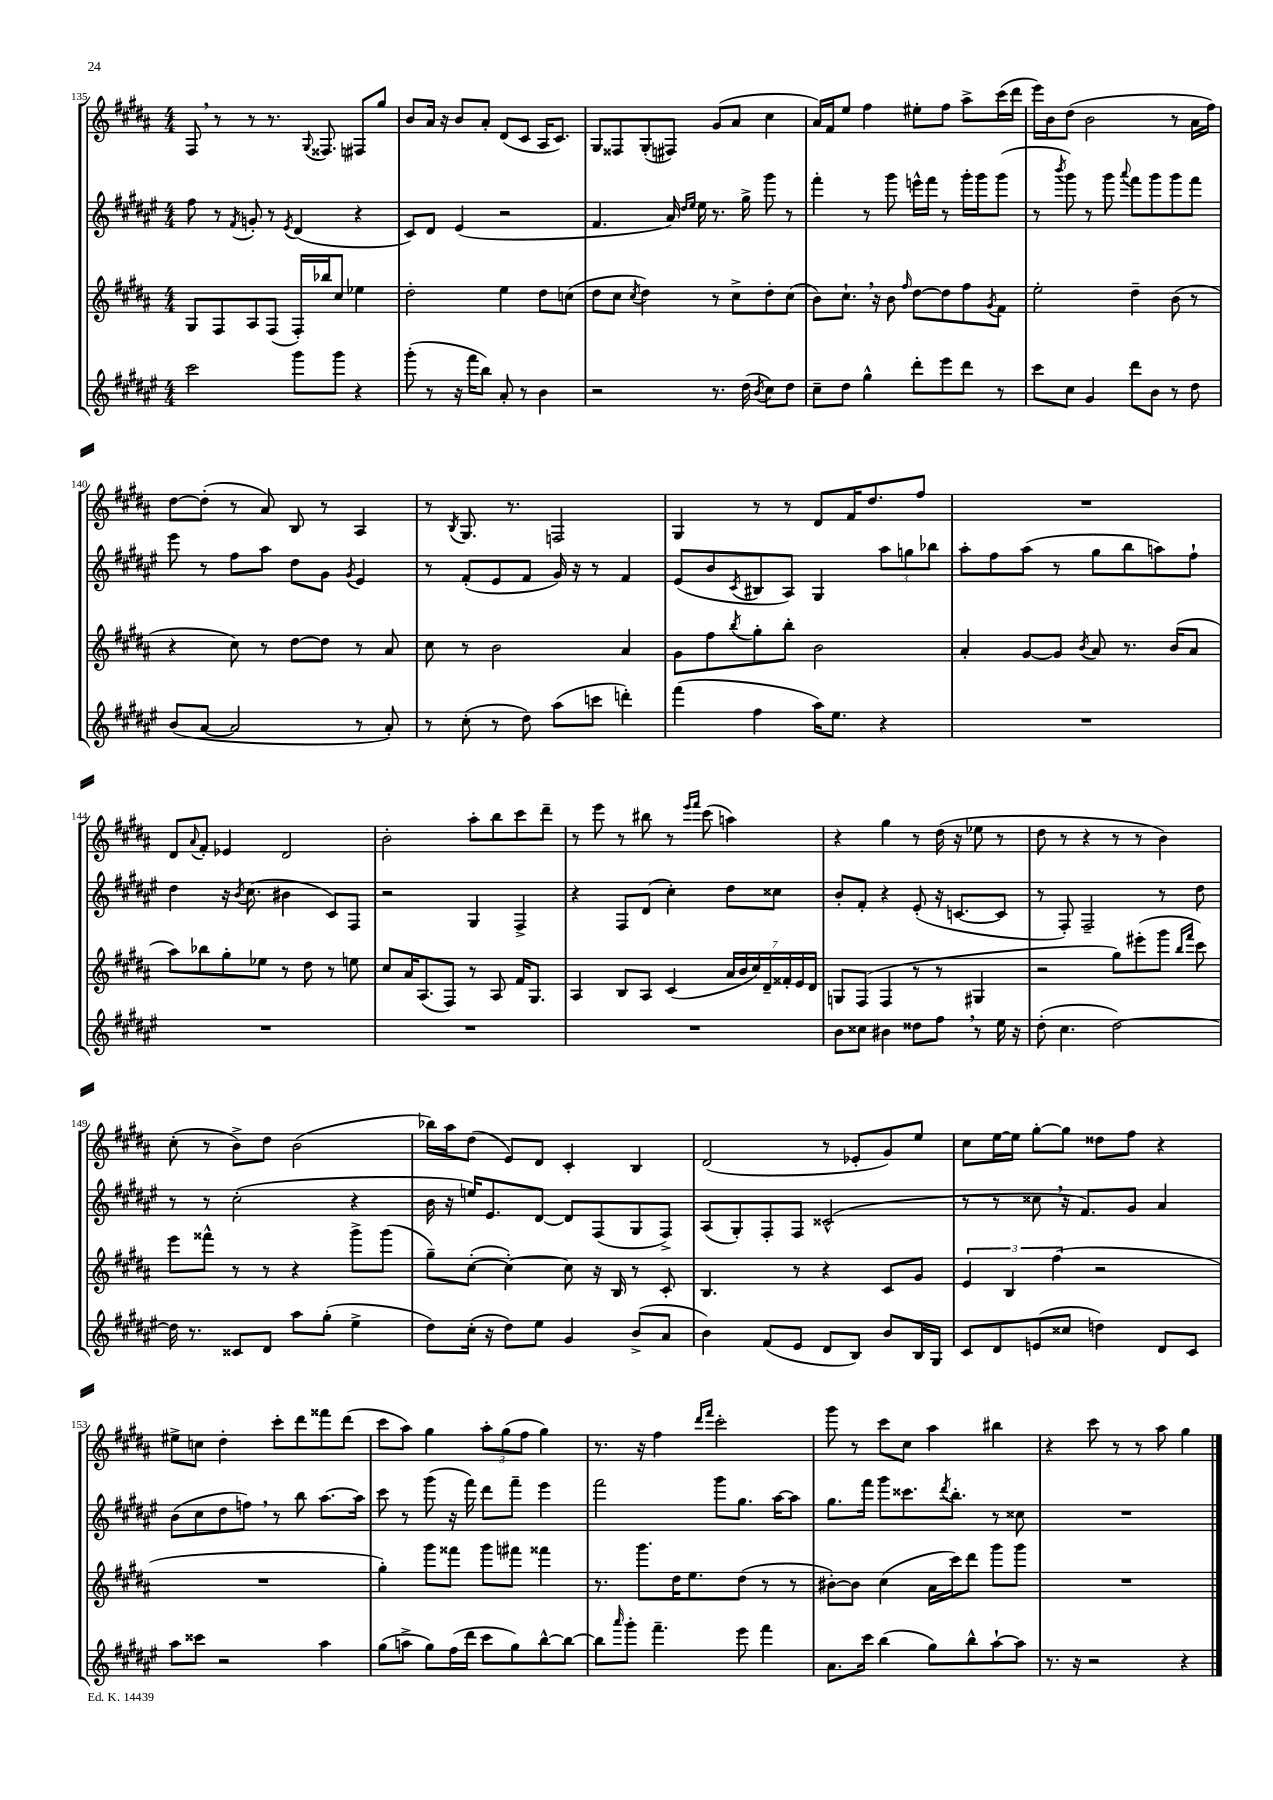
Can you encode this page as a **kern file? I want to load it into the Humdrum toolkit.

**kern	**kern	**kern	**kern
*staff4	*staff3	*staff2	*staff1
*clefG2	*clefG2	*clefG2	*clefG2
*k[f#c#g#d#a#e#]	*k[f#c#g#d#a#]	*k[f#c#g#d#a#e#]	*k[f#c#g#d#a#]
*M4/4	*M4/4	*M4/4	*M4/4
2ccc#	8G#	8ff#	8F#
.	8F#	8r	8r
.	.	8qf#	.
.	8A#	8g'	8r
.	(8F#	8r	8.r
.	.	8qe#	.
8ggg#	16F#')	(4d#	.
.	.	.	8qqG#
.	16bb-	.	8.F##
8ggg#	8cc#	.	.
4r	4ee-	4r	8F#
.	.	.	8gg#
=	=	=	=
(8ggg#'	2dd#'	8c#)	8b
8r	.	8d#	16a#
.	.	.	16r
16r	.	(4e#	8b
16fff#	.	.	.
8bb)	.	.	8a#'
8a#'	4ee	2r	(8d#
8r	.	.	8c#
4b	8dd#	.	16A#
.	.	.	8.c#)
.	(8cc	.	.
=	=	=	=
2r	8dd#	4.f#	8G#
.	8cc#	.	8F##
.	8qcc#	.	.
.	4dd#)	.	(8G#'
.	.	16a#)	8F#)
.	.	16qqdd#	.
.	.	16qqee#	.
.	.	16ee#	.
8.r	8r	8.r	(8g#
.	8cc#^	.	8a#
(16dd#	.	16gg#^	.
8qb	.	.	.
8cc#)	8dd#'	8ggg#	4cc#
8dd#	(8cc#	8r	.
=	=	=	=
8cc#~	8b)	4fff#'	16a#)
.	.	.	16f#
8dd#	8.cc#`	.	8ee
4gg#^^	.	8r	4ff#
.	16r	.	.
.	8b	8ggg#	.
.	16qqff#	.	.
8ddd#'	[8dd#	16eee^^	8ee#'
.	.	16fff#	.
8eee#	8dd#]	8r	8ff#
8ddd#	8ff#	16ggg#'	8aa#^
.	.	16ggg#	.
.	8qg#	.	.
8r	8f#	(8ggg#	(16ccc#
.	.	.	16ddd#
=	=	=	=
8ccc#	2ee'	8r	16eee)
.	.	.	16b
.	.	8qbbb	.
8cc#	.	8ggg#)	(8dd#
4g#	.	8r	2b
.	.	8ggg#	.
.	.	8qqaaa#	.
8ddd#	4dd#~	8fff#	.
8b	.	8ggg#	.
8r	(8b	8ggg#	8r
8dd#	8r	8fff#	16a#
.	.	.	16ff#)
=	=	=	=
(8b	4r	8eee#	[8dd#
[8a#	.	8r	(8dd#']
2a#]	8cc#)	8ff#	8r
.	8r	8aa#	8a#)
.	[8dd#	8dd#	8B
.	8dd#]	8g#	8r
.	.	8qg#	.
8r	8r	4e#	4A#
8a#')	8a#	.	.
=	=	=	=
8r	8cc#	8r	8r
.	.	.	8qB
(8cc#'	8r	(8f#'	8.G#
8r	2b	8e#	.
.	.	.	8.r
8dd#)	.	8f#	.
(8aa#	.	16g#)	2F
.	.	16r	.
8ccc	.	8r	.
4ddd')	4a#	4f#	.
=	=	=	=
(4fff#	8g#	(8e#	4G#
.	8ff#	8b	.
.	8qbb	8qc#	.
4ff#	8gg#'	8B#	8r
.	8bb'	8A#)	8r
16aa#)	2b	4G#	8d#
8.ee#	.	.	.
.	.	.	16f#
.	.	.	8.dd#
4r	.	12aa#	.
.	.	12gg	.
.	.	.	8ff#
.	.	12bb-	.
=	=	=	=
1r	4a#'	8aa#'	1r
.	.	8ff#	.
.	[8g#	(8aa#	.
.	8g#]	8r	.
.	8qb	.	.
.	8a#	8gg#	.
.	8.r	8bb	.
.	.	8aa)	.
.	(16b	.	.
.	8a#	8ff#`	.
=	=	=	=
1r	8aa#)	4dd#	8d#
.	.	.	8qqa#
.	8bb-	.	8f#'
.	8gg#'	16r	4e-
.	.	8qb	.
.	.	(8.cc#	.
.	8ee-	.	.
.	8r	4b#	2d#
.	8dd#	.	.
.	8r	8c#)	.
.	8ee	8F#	.
=	=	=	=
1r	8cc#	2r	2b'
.	16a#	.	.
.	(8.A#	.	.
.	8F#)	.	.
.	8r	4G#	8aa#'
.	8A#	.	8bb
.	16f#	4F#^	8ccc#
.	8.G#	.	.
.	.	.	8ddd#~
=	=	=	=
1r	4A#	4r	8r
.	.	.	8eee
.	8B	8F#	8r
.	8A#	(8d#	8bb#
.	(4c#	4cc#')	8r
.	.	.	16qqeee
.	.	.	16qqfff#
.	.	.	(8ccc#
.	28a#	8dd#	4aa)
.	28b	.	.
.	28cc#)	.	.
.	28d#~	.	.
.	.	8cc##	.
.	28f##'	.	.
.	28e	.	.
.	28d#	.	.
=	=	=	=
8b	8G	8b'	4r
8cc##	(8F#	8f#'	.
4b#	4F#	4r	4gg#
8dd##	8r	(8e#'	8r
8ff#	8r	16r	(16dd#
.	.	[8.c	16r
8r	4G#	.	8ee-
16ee#	.	8c]	8r
16r	.	.	.
=	=	=	=
(8dd#'	2r	8r	8dd#
4.cc#	.	8F#')	8r
.	.	2F#~	4r
[2dd#)	8gg#)	.	8r
.	(8eee#'	.	8r
.	8ggg#	8r	4b)
.	16qqbb	.	.
.	16qqfff#	.	.
.	8ccc#)	8dd#	.
=	=	=	=
16dd#]	8eee	8r	(8cc#'
8.r	.	.	.
.	8fff##^^	8r	8r
8c##	8r	(2cc#'	8b^)
8d#	8r	.	8dd#
8aa#	4r	.	(2b
(8gg#'	.	.	.
4ee#^	8ggg#^	4r	.
.	(8ggg#	.	.
=	=	=	=
8dd#)	8gg#~)	16b	16bb-)
.	.	16r	16aa#
(16cc#'	([8cc#'	16ee)	(8dd#
16r	.	8.e#	.
8dd#)	4cc#'_)	.	8e)
8ee#	.	[8d#	8d#
4g#	8cc#]	8d#]	4c#'
.	16r	(8F#	.
.	16B	.	.
(8b^	8r	8G#	4B
8a#	8c#'	8F#^)	.
=	=	=	=
4b)	4.B	(8A#	(2d#
.	.	8G#')	.
(8f#	.	8F#'	.
8e#	8r	8F#	.
8d#	4r	(2c##^^	8r
8B)	.	.	8e-'
8b	8c#	.	8g#)
16B	8g#	.	8ee
16G#	.	.	.
=	=	=	=
8c#	6e	8r	8cc#
8d#	.	8r	[16ee
.	6B	.	.
.	.	.	16ee]
(8e	.	8cc##	[8gg#'
.	(6ff#	.	.
8cc##	.	16r	8gg#]
.	.	8.f#)	.
4dd)	2r	.	8dd##
.	.	8g#	8ff#
8d#	.	4a#	4r
8c#	.	.	.
=	=	=	=
8aa#	1r	(8b	8ee#^
8ccc##	.	8cc#	8cc
2r	.	8dd#	4dd#'
.	.	8ff)	.
.	.	8r	8ccc#'
.	.	8bb	8ddd#
4aa#	.	[8.aa#	8fff##
.	.	.	(8ddd#
.	.	16aa#]	.
=	=	=	=
(8gg#	4gg#')	8ccc#	8ccc#
8aa^	.	8r	8aa#)
8gg#)	8ggg#	(8ggg#	4gg#
(16ff#	8fff##	16r	.
16ddd#	.	16fff#)	.
8ccc#	8ggg#	8ddd#	12aa#'
.	.	.	(12gg#
8gg#)	8fff#	8fff#~	.
.	.	.	12ff#
[8bb^^	4fff##	4eee#	4gg#)
8bb_	.	.	.
=	=	=	=
8bb]	8.r	2fff#	8.r
16qqaaa#	.	.	.
8ggg#'	.	.	.
.	8.ggg#	.	16r
4.fff#~	.	.	4ff#
.	16dd#	.	.
.	8.ee	.	.
.	.	.	16qqddd#
.	.	.	16qqfff#
.	.	8ggg#	2ccc#'
8eee#	(8dd#	8.gg#	.
4fff#	8r	.	.
.	.	[16aa#	.
.	8r	8aa#]	.
=	=	=	=
8.a#	[8b#')	8.gg#	8ggg#
.	8b#]	.	8r
16ccc#	.	16fff#	.
(4bb	(4cc#	8ggg#	8ccc#
.	.	8.ccc##	8cc#
8gg#)	16a#	.	4aa#
.	.	8qddd#	.
.	16ccc#)	8.bb'	.
8bb^^	8ddd#	.	.
[8aa#`	8ggg#	8r	4bb#
8aa#]	8ggg#	8cc##	.
=	=	=	=
8.r	1r	1r	4r
16r	.	.	.
2r	.	.	8ccc#
.	.	.	8r
.	.	.	8r
.	.	.	8aa#
4r	.	.	4gg#
==	==	==	==
*-	*-	*-	*-
